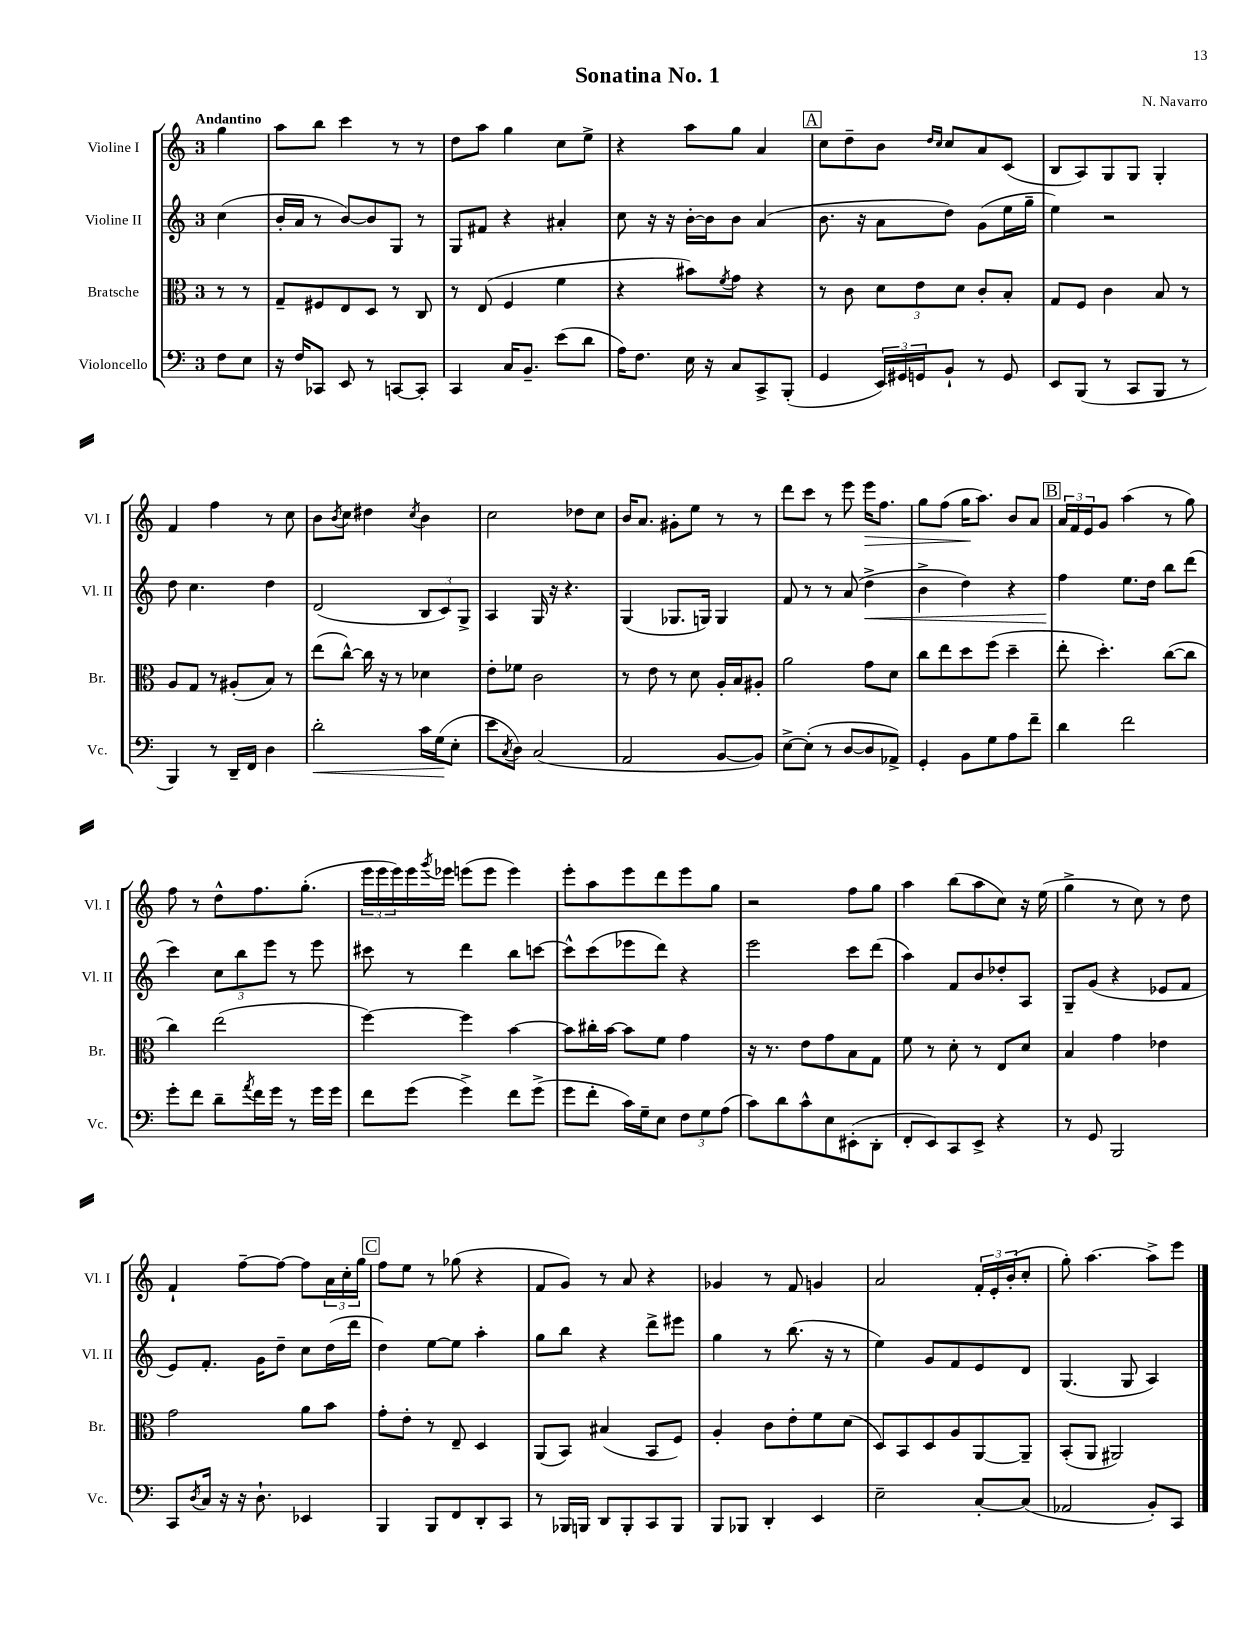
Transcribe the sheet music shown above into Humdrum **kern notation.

**kern	**dynam	**kern	**kern	**dynam	**kern	**dynam
*part4	*part4	*part3	*part2	*part2	*part1	*part1
*staff4	*staff4	*staff3	*staff2	*staff2	*staff1	*staff1
*I"Violoncello	*	*I"Bratsche	*I"Violine II	*	*I"Violine I	*
*I'Vc.	*	*I'Br.	*I'Vl. II	*	*I'Vl. I	*
*clefF4	*	*clefC3	*clefG2	*	*clefG2	*
*k[]	*	*k[]	*k[]	*	*k[]	*
*M3/4	*	*M3/4	*M3/4	*	*M3/4	*
=	=	=	=	=	=	=
!	!	!	!	!	!LO:TX:a:B:t=Andantino	!
8F\L	.	8r	(4cc\	.	4gg\	.
8E\J	.	8r	.	.	.	.
=1	=1	=1	=1	=1	=1	=1
16r	.	8G~/L	16b'/LL	.	8aa\L	.
16F/KL	.	.	16a/JJ	.	.	.
8CC-X/J	.	8F#X/	8r	.	8bb\J	.
8EE/	.	8E/	[8b/L)	.	4ccc\	.
8r	.	8D/J	8b/]	.	.	.
[8CCn/L	.	8r	8G/J	.	8r	.
8CC'/J]	.	8C/	8r	.	8r	.
=2	=2	=2	=2	=2	=2	=2
4CC/	.	8r	8G/L	.	8dd\L	.
.	.	(8E/	8f#X/J	.	8aa\J	.
16C/KL	.	4F/	4r	.	4gg\	.
8.BB~/J	.	.	.	.	.	.
(8e\L	.	4f\	4a#X'/	.	8cc\L	.
8d\J	.	.	.	.	8ee^\J	.
=3	=3	=3	=3	=3	=3	=3
16A\KL)	.	4r	8cc\	.	4r	.
8.F\J	.	.	.	.	.	.
.	.	.	16r	.	.	.
.	.	.	16r	.	.	.
16E\	.	8b#X\L)	[16b'\LL	.	8aa\L	.
16r	.	.	16b\J]	.	.	.
.	.	8qf/	.	.	.	.
8C/L	.	8g\J	8b\J	.	8gg\J	.
8CC^/	.	4r	(4a/	.	4a/	.
(8BBB'/J	.	.	.	.	.	.
!!LO:REH:place=s1:t=A
=4	=4	=4	=4	=4	=4	=4
4GG/	.	8r	8.b\	.	8cc\L	.
.	.	8c\	.	.	8dd~\	.
.	.	.	16r	.	.	.
24EE/LL)	.	12d\L	8a\L	.	8b\J	.
24GG#X/	.	.	.	.	.	.
24GGn/J	.	12e\	.	.	.	.
.	.	.	.	.	16qqdd/LL	.
.	.	.	.	.	16qqcc/JJ	.
8BB`/J	.	.	8dd\J)	.	8cc/L	.
.	.	12d\J	.	.	.	.
8r	.	8c'/L	(8g\L	.	8a/	.
8GG/	.	8B'/J	16ee\L	.	(8c/J	.
.	.	.	16gg~\JJ	.	.	.
=5	=5	=5	=5	=5	=5	=5
8EE/L	.	8G/L	4ee\)	.	8B/L	.
(8BBB/J	.	8F/J	.	.	8A/)	.
8r	.	4c\	2r	.	8G/	.
8CC/L	.	.	.	.	8G/J	.
8BBB/J	.	8B/	.	.	4G'/	.
8r	.	8r	.	.	.	.
!!LO:LB:g=z
=6	=6	=6	=6	=6	=6	=6
4BBB/)	.	8A/L	8dd\	.	4f/	.
.	.	8G/J	4.cc\	.	.	.
8r	.	8r	.	.	4ff\	.
16DD~/LL	.	(8A#X'/L	.	.	.	.
16FF/JJ	.	.	.	.	.	.
4D\	.	8B/J)	4dd\	.	8r	.
.	.	8r	.	.	8cc\	.
=7	=7	=7	=7	=7	=7	=7
!	!LO:HP:b	!	!	!	!	!
2d'\	<	(8ee\L	(2d/	.	8b\L	.
.	.	.	.	.	8qb/	.
.	.	[8cc^^\J)	.	.	8cc\J	.
.	.	16cc\]	.	.	4dd#X\	.
.	.	16r	.	.	.	.
.	.	8r	.	.	.	.
.	.	.	.	.	8qcc/	.
16c\LL	.	4d-X\	12B/L	.	4b\	.
(16G\J	.	.	.	.	.	.
.	.	.	12c/)	.	.	.
8E'\J	[	.	.	.	.	.
.	.	.	12G^/J	.	.	.
=8	=8	=8	=8	=8	=8	=8
8e\L	.	8e'\L	4A/	.	2cc\	.
8qC/	.	.	.	.	.	.
8D\J)	.	8f-X\J	.	.	.	.
(2C/	.	2c\	16G/	.	.	.
.	.	.	16r	.	.	.
.	.	.	4.r	.	.	.
.	.	.	.	.	8dd-X\L	.
.	.	.	.	.	8cc\J	.
=9	=9	=9	=9	=9	=9	=9
2AA/	.	8r	(4G/	.	16b/KL	.
.	.	.	.	.	8.a/J	.
.	.	8e\	.	.	.	.
.	.	8r	8.G-X/L	.	8g#X'\L	.
.	.	8d\	.	.	8ee\J	.
.	.	.	16Gn/Jk)	.	.	.
[8BB/L	.	16A'/LL	4G/	.	8r	.
.	.	16B/J	.	.	.	.
8BB/J])	.	8A#X'/J	.	.	8r	.
=10	=10	=10	=10	=10	=10	=10
[8E^\L	.	2a\	8f/	.	8ddd\L	.
(8E'\J]	.	.	8r	.	8ccc\J	.
8r	.	.	8r	.	8r	.
[8D/L	.	.	(8a/	.	8eee\	.
!	!	!	!	!LO:HP:b	!	!LO:HP:b
8D/]	.	8g\L	4dd^\	<	16eee\KL	>
.	.	.	.	.	8.ff\J	.
8AA-X^/J)	.	8d\J	.	.	.	.
=11	=11	=11	=11	=11	=11	=11
4GG'/	.	8cc\L	4b^\	.	8gg\L	.
.	.	8ee\	.	.	(8ff\J	.
8BB\L	.	8dd\	4dd\)	.	16gg\KL	.
.	.	.	.	.	8.aa\J)	]
8G\	.	(8ff\J	.	.	.	.
8A\	.	4dd~\	4r	.	8b/L	.
8f~\J	.	.	.	.	8a/J	.
!!LO:REH:place=s1:t=B
=12	=12	=12	=12	=12	=12	=12
4d\	.	8ee'\	4ff\	.	24a/LL	.
.	.	.	.	.	24f/	.
.	.	.	.	.	24e/J	.
.	.	4.dd'\)	.	.	8g/J	.
2f\	.	.	8.ee\L	[	(4aa\	.
.	.	.	16dd\Jk	.	.	.
.	.	([8cc\L	8bb\L	.	8r	.
.	.	8cc\J]	(8ddd\J	.	8gg\)	.
!!LO:LB:g=z
=13	=13	=13	=13	=13	=13	=13
8g'\L	.	4cc\)	4ccc\)	.	8ff\	.
8f\J	.	.	.	.	8r	.
8d~\L	.	(2ee\	12cc\L	.	8dd^^\L	.
.	.	.	12bb\	.	.	.
8qa/	.	.	.	.	.	.
16f\L	.	.	.	.	8.ff\	.
.	.	.	12eee\J	.	.	.
16g\JJ	.	.	.	.	.	.
8r	.	.	8r	.	.	.
.	.	.	.	.	(8.gg'\J	.
16g\LL	.	.	8eee\	.	.	.
16g\JJ	.	.	.	.	.	.
=14	=14	=14	=14	=14	=14	=14
8f\L	.	[4ff\)	8ccc#X\	.	24eee\LL	.
.	.	.	.	.	24eee\	.
.	.	.	.	.	24eee\)	.
(8g\J	.	.	8r	.	16eee\	.
.	.	.	.	.	8qggg/	.
.	.	.	.	.	16eee-X\JJ	.
4g^\)	.	4ff\]	4ddd\	.	(8eeen\L	.
.	.	.	.	.	8eee\J	.
8f\L	.	[4b\	8bb\L	.	4eee\)	.
(8g^\J	.	.	[8cccn\J	.	.	.
=15	=15	=15	=15	=15	=15	=15
8g\L	.	8b\L]	8ccc^^\L]	.	8eee'\L	.
8f'\J	.	16cc#X'\L	(8ccc\	.	8aa\	.
.	.	[16b\JJ	.	.	.	.
16c\LL)	.	8b\L]	8eee-X\	.	8eee\	.
16G~\J	.	.	.	.	.	.
8E\J	.	8f\J	8ddd\J)	.	8ddd\	.
12F\L	.	4g\	4r	.	8eee\	.
12G\	.	.	.	.	.	.
.	.	.	.	.	8gg\J	.
(12A\J	.	.	.	.	.	.
=16	=16	=16	=16	=16	=16	=16
8c\L)	.	16r	2eee\	.	2r	.
.	.	8.r	.	.	.	.
8d\	.	.	.	.	.	.
8c^^\	.	8e\L	.	.	.	.
8E\	.	8g\	.	.	.	.
(8EE#X'\	.	8B\	8ccc\L	.	8ff\L	.
8DD'\J	.	8G\J	(8ddd\J	.	8gg\J	.
=17	=17	=17	=17	=17	=17	=17
8FF'/L	.	8f\	4aa\)	.	4aa\	.
8EE/)	.	8r	.	.	.	.
8CC/	.	8d'\	8f/L	.	(8bb\L	.
8EE^/J	.	8r	8b/	.	8aa\	.
4r	.	8E/L	8dd-X'/	.	8cc\J)	.
.	.	8d/J	8A/J	.	16r	.
.	.	.	.	.	(16ee\	.
=18	=18	=18	=18	=18	=18	=18
8r	.	4B/	8G~/L	.	4gg^\	.
8GG/	.	.	(8g/J	.	.	.
2BBB/	.	4g\	4r	.	8r	.
.	.	.	.	.	8cc\)	.
.	.	4e-X\	8e-X/L	.	8r	.
.	.	.	8f/J	.	8dd\	.
!!LO:LB:g=z
=19	=19	=19	=19	=19	=19	=19
8CC/L	.	2g\	8e/L)	.	4f`/	.
8qD/	.	.	.	.	.	.
16C/Jk	.	.	8.f'/J	.	.	.
16r	.	.	.	.	.	.
16r	.	.	.	.	[8ff~\L	.
8.D`\	.	.	16g\KL	.	.	.
.	.	.	8dd~\J	.	8ff\J_	.
4EE-X/	.	8a\L	8cc\L	.	8ff\L]	.
.	.	8b\J	(16dd\L	.	24a\L	.
.	.	.	.	.	24cc'\	.
.	.	.	16ddd\JJ	.	.	.
.	.	.	.	.	24gg\JJ	.
!!LO:REH:place=s1:t=C
=20	=20	=20	=20	=20	=20	=20
4BBB/	.	8g'\L	4dd\)	.	8ff\L	.
.	.	8e'\J	.	.	8ee\J	.
8BBB/L	.	8r	[8ee\L	.	8r	.
8FF/	.	8E~/	8ee\J]	.	(8gg-X\	.
8DD'/	.	4D/	4aa'\	.	4r	.
8CC/J	.	.	.	.	.	.
=21	=21	=21	=21	=21	=21	=21
8r	.	(8AA/L	8gg\L	.	8f/L	.
16BBB-X/LL	.	8BB/J)	8bb\J	.	8g/J)	.
16BBBn/JJ	.	.	.	.	.	.
8DD/L	.	(4B#X/	4r	.	8r	.
8BBB'/	.	.	.	.	8a/	.
8CC/	.	8BB/L	8ddd^\L	.	4r	.
8BBB/J	.	8F/J)	8eee#X\J	.	.	.
=22	=22	=22	=22	=22	=22	=22
8BBB/L	.	4A'/	4gg\	.	4g-X/	.
8BBB-X/J	.	.	.	.	.	.
4DD'/	.	8c\L	8r	.	8r	.
.	.	8e'\	(8.bb\	.	8f/	.
4EE/	.	8f\	.	.	4gn/	.
.	.	.	16r	.	.	.
.	.	(8d\J	8r	.	.	.
=23	=23	=23	=23	=23	=23	=23
2E~\	.	8D/L)	4ee\)	.	2a/	.
.	.	8BB/	.	.	.	.
.	.	8D/	8g/L	.	.	.
.	.	8A/	8f/	.	.	.
[8C'/L	.	[8AA/	8e/	.	24f'/LL	.
.	.	.	.	.	24e'/	.
.	.	.	.	.	(24b'/J	.
(8C/J]	.	8AA~/J]	8d/J	.	8cc'/J	.
=24	=24	=24	=24	=24	=24	=24
2AA-X/	.	(8BB'/L	(4.G/	.	8gg'\)	.
.	.	8AA/J	.	.	[4.aa\	.
.	.	2AA#X/)	.	.	.	.
.	.	.	8G/	.	.	.
8BB'/L)	.	.	4A/)	.	8aa^\L]	.
8CC/J	.	.	.	.	8eee\J	.
==	==	==	==	==	==	==
*-	*-	*-	*-	*-	*-	*-
